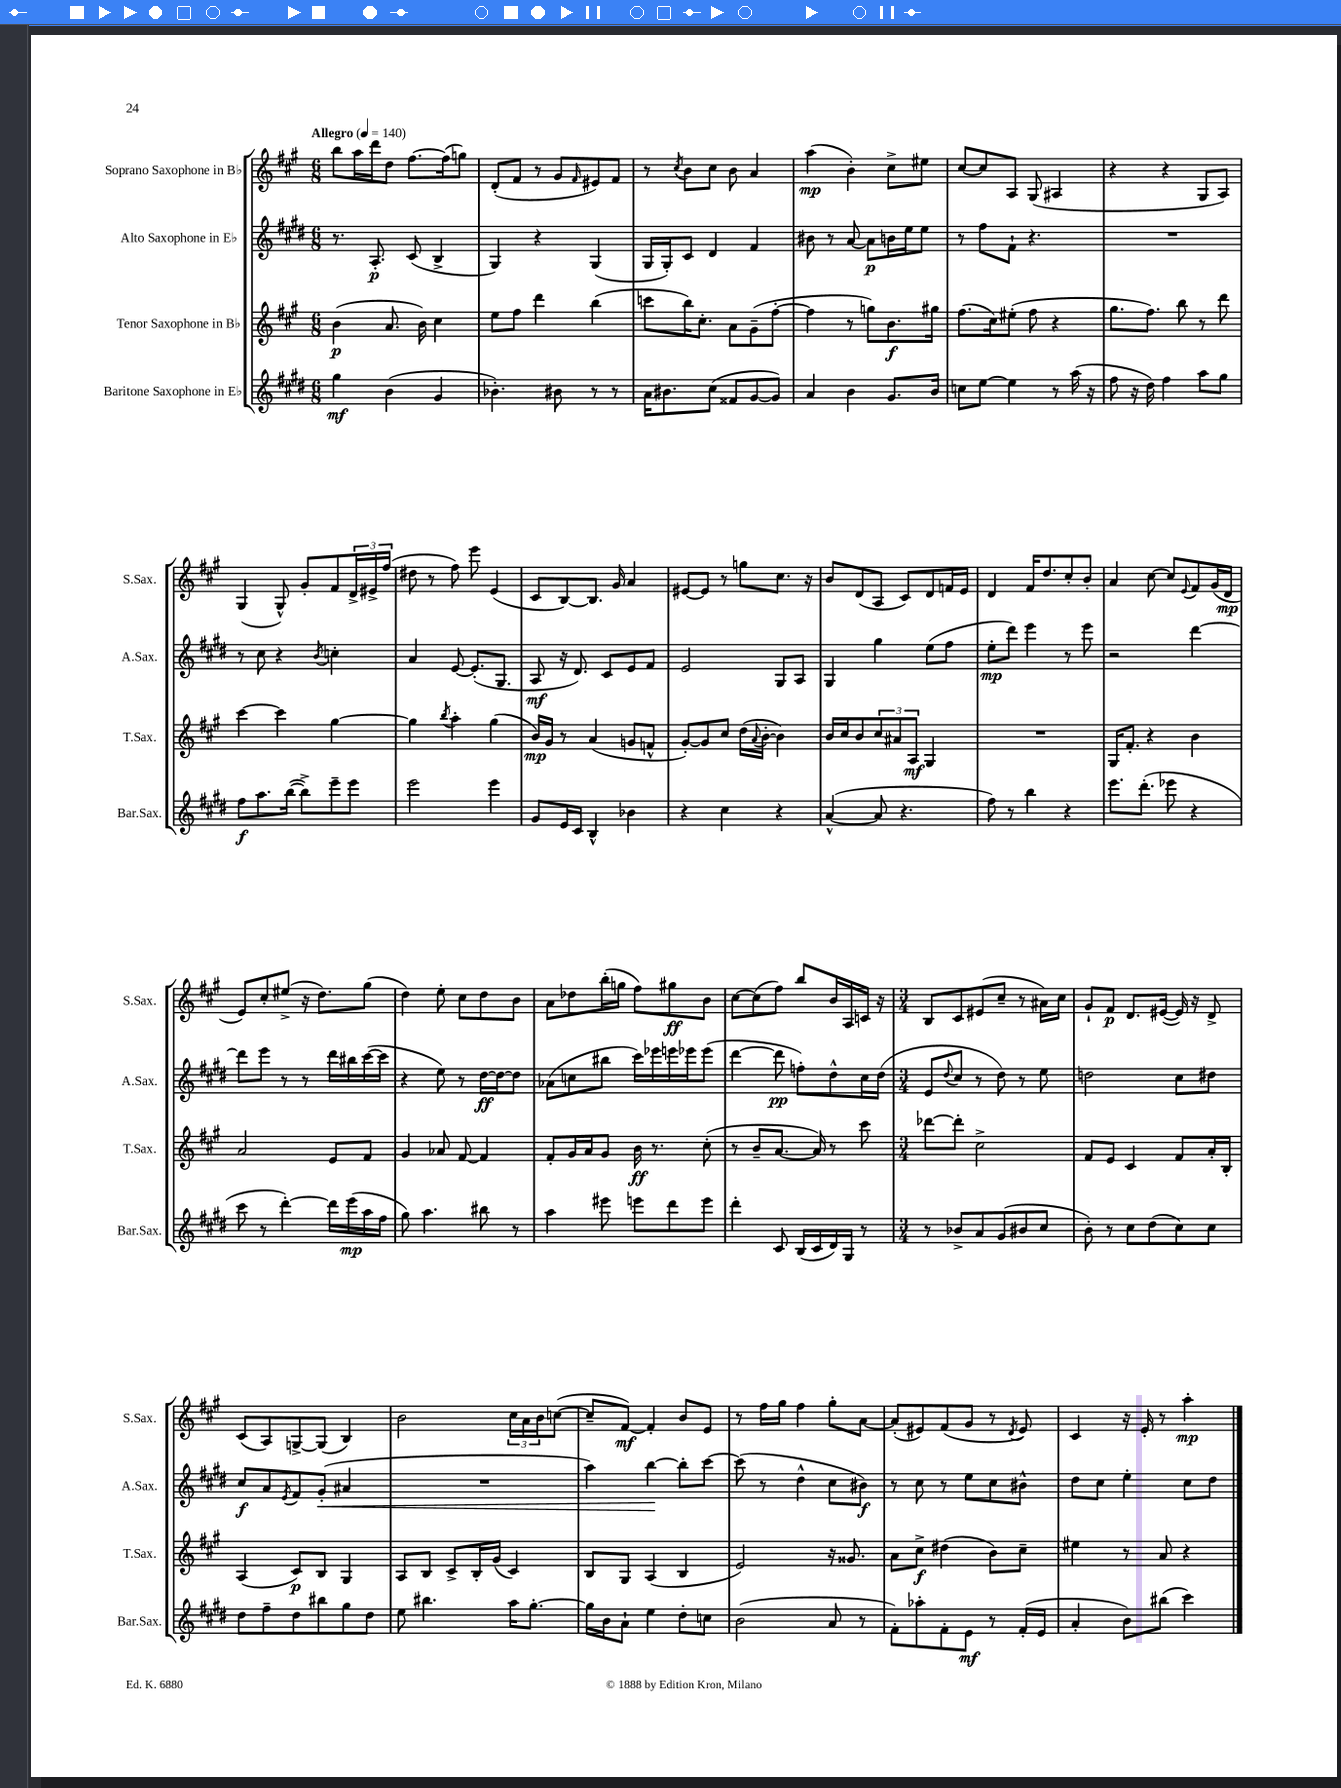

**kern	**kern	**kern	**kern
*staff4	*staff3	*staff2	*staff1
*clefG2	*clefG2	*clefG2	*clefG2
*k[f#c#g#d#]	*k[f#c#g#]	*k[f#c#g#d#]	*k[f#c#g#]
*M6/8	*M6/8	*M6/8	*M6/8
*MM140	*MM140	*MM140	*MM140
4gg#	(4b	8.r	8bb
.	.	.	16aa
.	.	8.A'	16ddd
(4b	8.a	.	8dd
.	.	(8c#	[8.ff#
.	16b)	.	.
4g#	4cc#	4B^	.
.	.	.	(16ff#]
.	.	.	8gg)
=	=	=	=
4.b-')	8ee	4G#)	(8d'
.	8ff#	.	8f#
.	4ddd	4r	8r
8b#	.	.	8g#
.	.	.	16qqf#
8r	(4bb	(4G#	8e#)
8r	.	.	8f#
=	=	=	=
16a	8ccc	16G#	8r
8.b#	.	16G#')	.
.	.	.	8qcc#
.	16bb)	8c#	8b
.	8.cc#'	.	.
(8cc#	.	4d#	8cc#
8f##	8a	.	8b
[8g#	(8g#~	4f#	4a
8g#])	[8ff#'	.	.
=	=	=	=
4a	4ff#]	8b#	(4aa
.	.	8r	.
4b	8r	[8a	4b')
.	8gg)	8a]	.
8.g#	8.b	16b	8cc#^
.	.	16ee	.
.	.	8ee	8ee#
16b	16gg#	.	.
=	=	=	=
8cc	(8.ff#	8r	[8cc#
[8ee	.	8ff#	8cc#]
.	16cc#)	.	.
4ee]	(8ee#'	8f#`	8A
.	8ff#	4.r	(8G#
8r	4r	.	4A#
(16aa	.	.	.
16r	.	.	.
=	=	=	=
8ff#	8.gg#	2.r	4r
16r	.	.	.
16dd#)	8.ff#)	.	.
4ff#	.	.	4r
.	8bb	.	.
8aa	8r	.	8G#
8gg#	8ddd	.	8A)
=	=	=	=
8ff#	[4ccc#	8r	(4G#
8.aa	.	8cc#	.
.	4ccc#]	4r	8G#^^)
([16bb	.	.	.
8bb^])	.	.	8g#'
.	.	8qb	.
8eee~	[4gg#	4cc'	8f#
8eee	.	.	24d^
.	.	.	24e#^
.	.	.	(24ff#
=	=	=	=
2eee	4gg#]	4a	8dd#
.	.	.	8r
.	8qbb	.	.
.	4aa'	[8e	8ff#)
.	.	(8.e']	8eee
4eee	(4gg#	.	(4e
.	.	8.G#	.
=	=	=	=
8g#	16b)	8A	8c#
.	16g#	.	.
16e	8r	16r	[8B)
16c#	.	8.d#)	.
4B^^	(4a	.	8.B]
.	.	8c#	.
.	.	.	16g#
4b-	8g	8e	4a
.	8f^^	8f#	.
=	=	=	=
4r	[8g#')	2e	[8e#
.	8g#]	.	8e#]
4cc#	8cc#	.	8r
.	(16dd	.	8gg
.	8qqa	.	.
.	[16b'	.	.
4r	4b])	8G#	8.cc#
.	.	8A	.
.	.	.	16r
=	=	=	=
([4a^^	16b	4G#	8b
.	16cc#	.	.
.	8b	.	(8d
8a]	12cc#	4gg#	8A
.	12a#	.	.
4.r	.	.	8c#)
.	12A	.	.
.	4G#	(8ee	8d
.	.	8ff#	16f
.	.	.	16e
=	=	=	=
8ff#)	2.r	8ee'	4d
8r	.	8ddd#)	.
4bb	.	4eee	16f#
.	.	.	8.dd
4r	.	8r	8cc#'
.	.	8eee	8b'
=	=	=	=
8.eee	16G#	2r	4a
.	8.f#'	.	.
(8.ddd#'	.	.	.
.	4r	.	[8cc#
8eee-	.	.	8cc#]
.	.	.	8qqe
4r	4b	[4ddd#	8f#
.	.	.	(16g#
.	.	.	16d
=	=	=	=
8ccc#	2a	8ddd#]	8e)
8r	.	8eee	8cc#'
[4ddd#')	.	8r	(8ee#^
.	.	8r	16r
.	.	.	8.dd)
16ddd#]	8e	16ddd#	.
(16eee	.	16bb#	.
16aa	8f#	([16ccc#	(8gg#
16ff#	.	16ccc#]	.
=	=	=	=
8gg#)	4g#	4r	4dd)
4.aa	.	.	.
.	8a-	8ee)	8ee'
.	[8f#	8r	8cc#
8bb#	4f#]	[16dd#	8dd
.	.	16dd#_	.
8r	.	8dd#]	8b
=	=	=	=
4aa	8f#'	(8a-	8a
.	16g#	8cc	8dd-
.	16a	.	.
8eee#	8g#	8bb#	(16bb'
.	.	.	16gg
8eee	16b	16ccc#)	8ff#)
.	8.r	16eee-	.
8ddd#	.	16eee	8gg#
.	.	16eee-	.
8eee	(8cc#'	(8eee-	8b
=	=	=	=
4ddd#'	8r	[4ddd#	[8cc#
.	8b~	.	(8cc#]
8c#	[8.a	8ddd#]	8ff#)
(16B	.	8ff')	8bb
16c#	16a])	.	.
16d#)	8r	8dd#^^	16b
16G#	.	.	16A
8r	8ccc#	16cc#	16c
.	.	(16dd#	16r
=	=	=	=
*M3/4	*M3/4	*M3/4	*M3/4
8r	[8ddd-	8e	8B
.	.	8qqdd#	.
8b-^	8ddd-']	8cc#	8c#
8a	2cc#^	8r	(8e#
(8g#	.	8dd#)	8cc#~
8b#	.	8r	8r
8cc#	.	8ee	16a#)
.	.	.	16cc#
=	=	=	=
8b')	8f#	2dd	8g#`
8r	8e	.	8f#
8cc#	4c#	.	8.d
(8dd#	.	.	.
.	.	.	([16e#
8cc#)	8f#	8cc#	16e#])
.	.	.	16r
8cc#	16a'	8dd#	8d^
.	16B'	.	.
=	=	=	=
8dd#	(4A	8cc#	(8c#
8ff#~	.	8a	8A)
.	.	8qe	.
8dd#	8c#)	8f#	[8G^
8bb#	8B	(8g#'	(8G]
8gg#	4G#	4a#	4B)
8dd#	.	.	.
=	=	=	=
8ee	8A	2.r	2b
4.bb#	8B	.	.
.	8c#^	.	.
.	16B'	.	.
.	(16g#	.	.
16aa	4c#)	.	24cc#
.	.	.	24a
[8.gg#'	.	.	.
.	.	.	24b
.	.	.	([8cc
=	=	=	=
16gg#]	8B	4aa)	8cc~]
16b	.	.	.
8a`	8G#	.	[8f#)
4ee	(4A	[4bb	4f#']
8dd#'	4B	8bb']	8b
8cc	.	[8ccc#	8e
=	=	=	=
(2b	2e)	(8ccc#]	8r
.	.	8r	16ff#
.	.	.	16gg#
.	.	4dd#^^	4ff#
8a	16r	8cc#	8gg#'
.	8.g##	.	.
8r	.	8b#)	[8a
=	=	=	=
8f#')	8a	8r	(8a']
8aa-'	8cc#^	8cc#	8e#)
8f#'	(4dd#	8r	(8f#
8e	.	8ee	8g#
8r	8b)	8cc#	8r
.	.	.	8qd
(16f#'	8cc#~	8b#^^	8e#)
16e	.	.	.
=	=	=	=
4a'	4ee#	8dd#	4c#
.	.	8cc#	.
8b)	8r	4ee'	16r
.	.	.	16e'
(8bb#	8a	.	8r
4ccc#)	4r	8cc#	4aa'
.	.	8dd#	.
==	==	==	==
*-	*-	*-	*-
